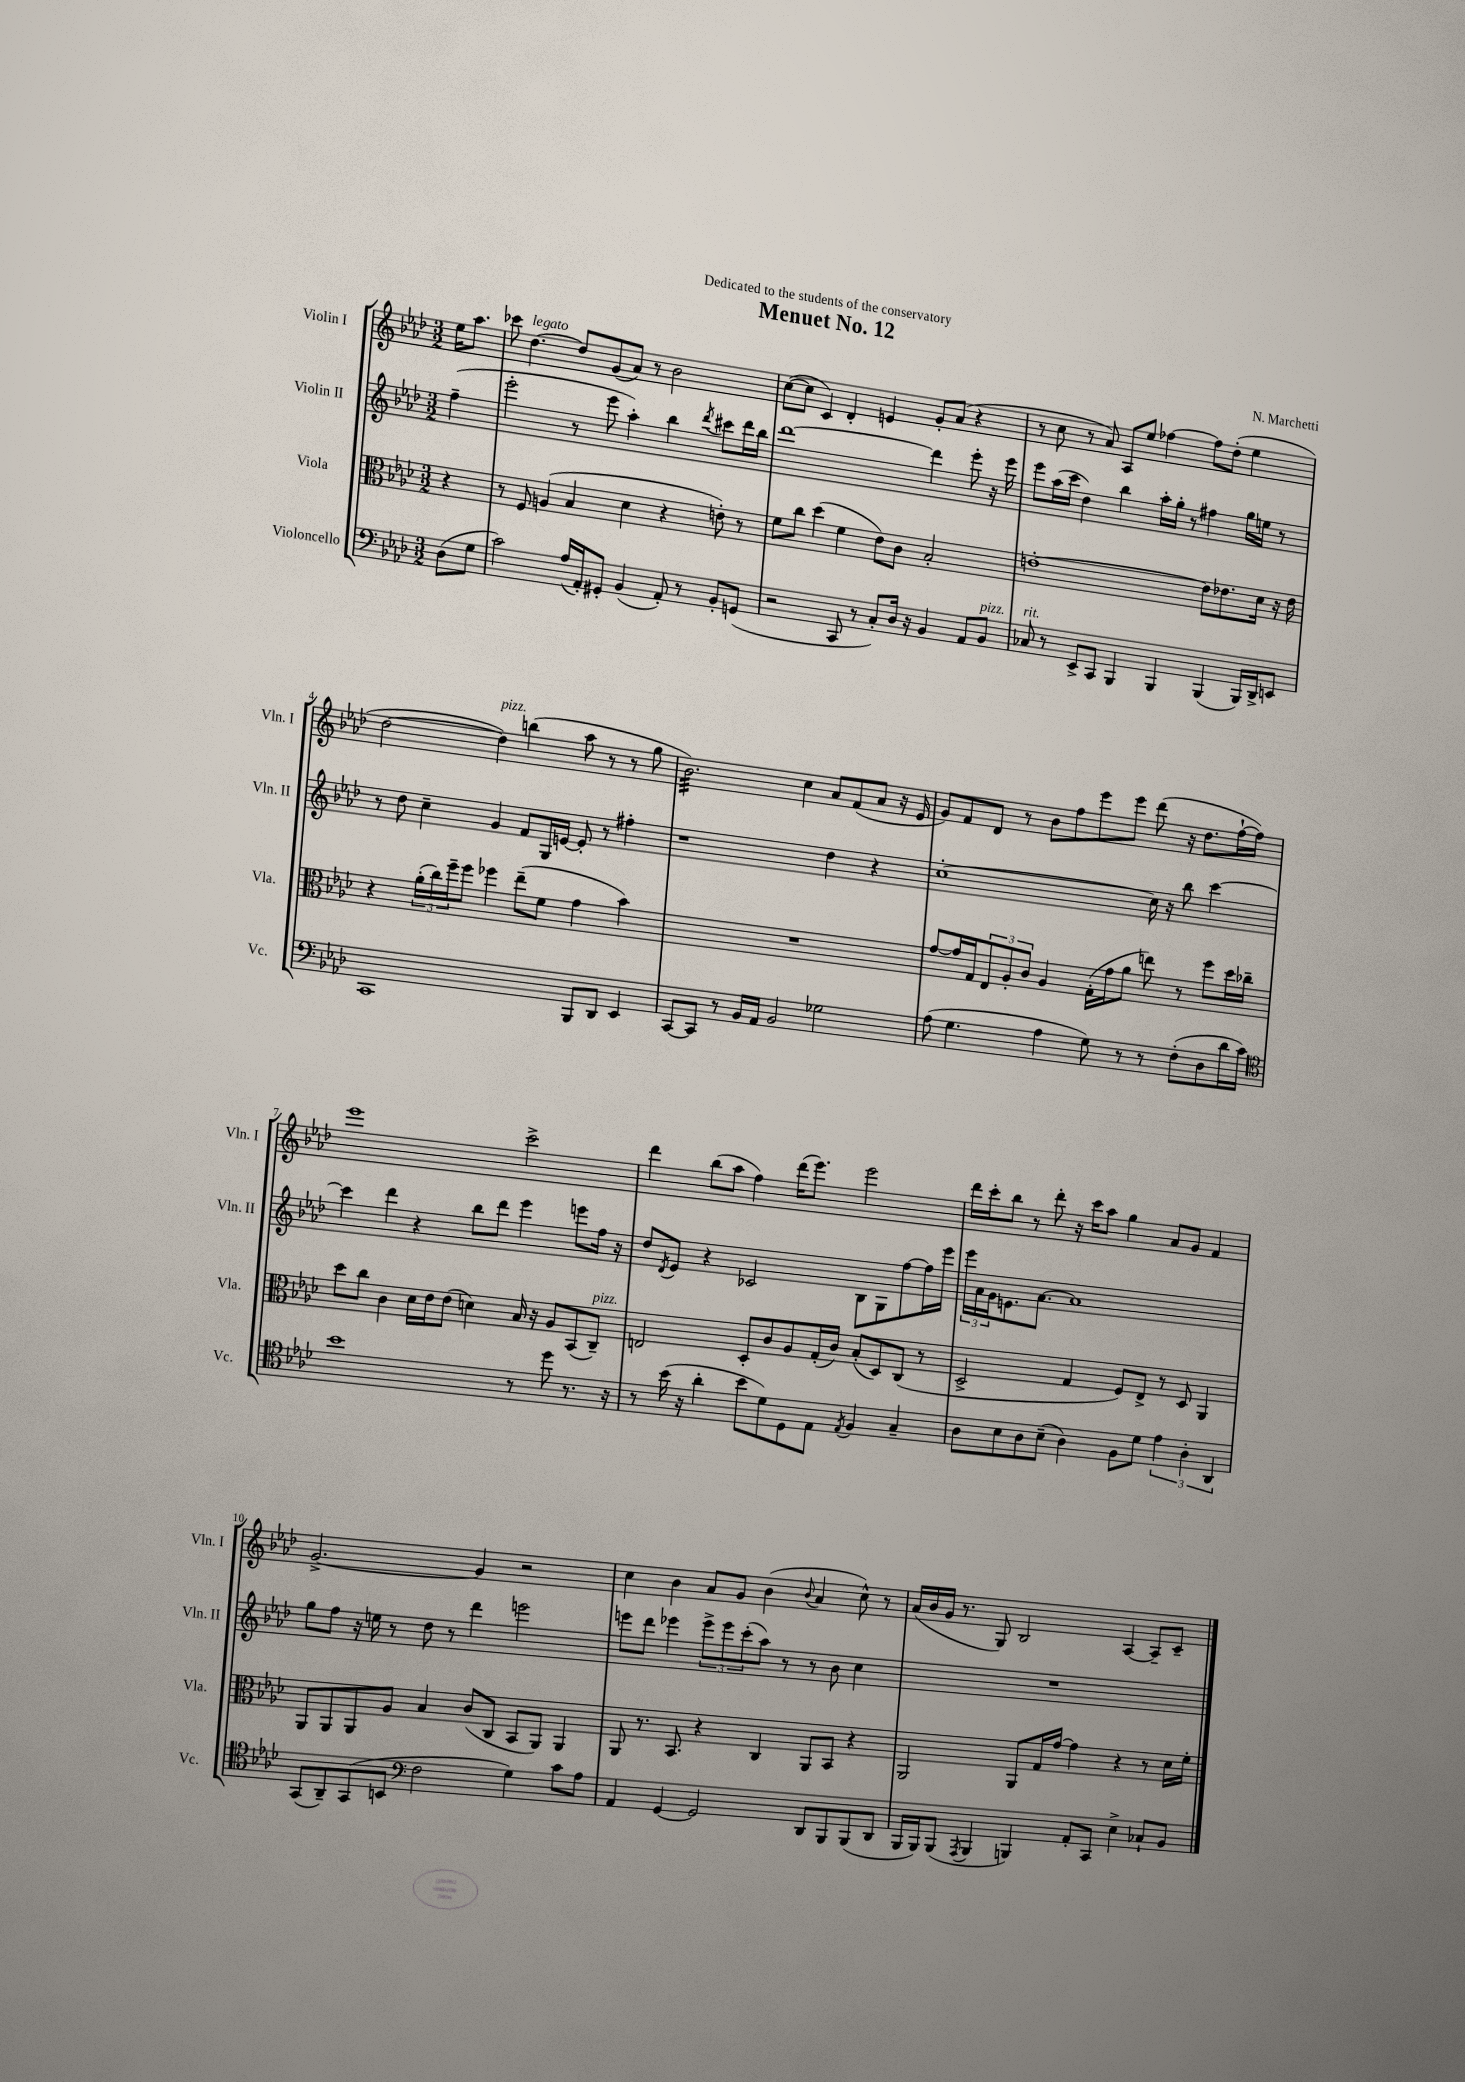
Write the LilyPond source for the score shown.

\header { title = "Menuet No. 12" composer = "N. Marchetti" dedication = "Dedicated to the students of the conservatory" }
<<
\new StaffGroup <<
\new Staff = "s0" \with { instrumentName = "Violin I" shortInstrumentName = "Vln. I" } {
    \clef treble \key aes \major \numericTimeSignature \time 3/2 \partial 4
    ees''16 aes''8. |
    ces'''8 des''4.~^\markup { \italic "legato" } des''8 g'8( aes'8) r8 bes'2 |
    c''8~( c''8 c'4) des'4-. e'4 g'8-. aes'8( r4 |
    r8 c''8 r8 aes'8) aes8 ees''8 fes''4~ fes''8 des''8-.( ees''4 |
    des''2~ des''4^\markup { \italic "pizz." }) b''4( aes''8 r8 r8 g''8 |
    bes'2.:32) c''4 aes'8 f'8( aes'8 r16 ees'16 |
    g'8) f'8 des'8 r8 bes'8 f''8 ees'''8 ees'''8 des'''8( r16 des''8. f''16~-! f''16) |
    ees'''1 c'''2-> |
    des'''4 bes''8( aes''8 f''4) des'''16( ees'''8.) ees'''2 |
    des'''16 c'''16-. bes''8 r8 des'''8-. r16 c'''16 aes''8 g''4 aes'8 g'8 f'4 |
    g'2.~-> g'4 r2 |
    c''4 bes'4 aes'8 g'8 bes'4( \appoggiatura { bes'8 } aes'4 c''8-^) r8 |
    aes'16( bes'16 g'16 r8. g8) bes2 aes4~ aes8-- c'8-- \bar "|." |
}
\new Staff = "s1" \with { instrumentName = "Violin II" shortInstrumentName = "Vln. II" } {
    \clef treble \key aes \major \numericTimeSignature \time 3/2 \partial 4
    f''4--( |
    ees'''2-. r8 ees'''8 aes''4-.) bes''4 \acciaccatura { des'''8 } cis'''8 des'''16 bes''16 |
    des'''1~ des'''4 ees'''8-. r16 ees'''16 |
    ees'''8 aes''16( c'''16 des''4) bes''4 aes''16-. g''16-. r8 fis''4 g''16 e''16 r8 |
    r8 des''8 c''4-- g'4 f'8 g16 e'16~ e'8-. r8 fis''4-. |
    r1 des''4 r4 |
    c''1~-. c''16 r16 bes''8 c'''4~ |
    c'''4 des'''4 r4 bes''8 des'''8 ees'''4 e'''8 f''16 r16 |
    des''8 \acciaccatura { des'8 } ees'8 r4 ces'2 bes8 g8 f''8~ f''16 ees'''16 |
    \tuplet 3/2 { ees'''16 aes'16 g'16 } e'8. aes'8.~ aes'1 |
    g''8 f''8 r16 e''16 r8 des''8 r8 des'''4 e'''2 |
    e'''8 des'''8 ees'''4 \tuplet 3/2 { ees'''8-> ees'''8 c'''8-.( } aes''8) r8 r8 bes'8 c''4 |
    R1. \bar "|." |
}
\new Staff = "s2" \with { instrumentName = "Viola" shortInstrumentName = "Vla." } {
    \clef alto \key aes \major \numericTimeSignature \time 3/2 \partial 4
    r4 |
    r8 f8 a4( bes4 des'4 r4 e'8-.) r8 |
    f'8 c''8 des''4( f'4 ees'8) c'8 bes2-. |
    e'1~-. e'8 ees'8. des'16 r16 ees'16 |
    r4 \tuplet 3/2 { aes'16-.( c''16) f''16-- } f''8 fes''4 ees''8--( f'8 g'4 bes'4) |
    R1. |
    g'8~ g'16 g16 \tuplet 3/2 { ees8 aes8-. c'8 } aes4 g16-.( g'16 aes'8 e''8) r8 f''8 des''16 ces''16-- |
    des''8 c''8 c'4 des'16 ees'16 ees'8( d'4) bes16 r16 aes8 bes,8( c8--^\markup { \italic "pizz." }) |
    e2 des8-. c'8 aes8 g16-.( c'16) bes8-.( des8) c8( r8 |
    des2-> g4 f8) ees8-> r8 des8 aes,4 |
    aes,8 aes,8 aes,8 aes8 bes4 c'8( c8 bes,8 aes,8) aes,4 |
    aes,8 r8. bes,8. r4 c4 aes,8 bes,8 r4 |
    aes,2 aes,8 g16 g'16~ g'4 r4 r8 des'16 f'16-. \bar "|." |
}
\new Staff = "s3" \with { instrumentName = "Violoncello" shortInstrumentName = "Vc." } {
    \clef bass \key aes \major \numericTimeSignature \time 3/2 \partial 4
    des8( g8 |
    c'2) aes16( aes,16-.) gis,8-. bes,4( aes,8-.) r8 bes,8-. g,8( |
    r2 c,8 r8 c8-.) des16 r16 bes,4 aes,8 bes,8^\markup { \italic "pizz." } |
    ces8^\markup { \italic "rit." } r8 ees,8-> c,8 bes,,4 bes,,4 bes,,4( bes,,16) des,16-> e,8 |
    c,1 bes,,8 des,8 ees,4 |
    c,8~ c,8 r8 bes,16 aes,16 bes,2 ges2 |
    aes8( g4. aes4 g8) r8 r8 f8-.( des8 des'16 c'16) |
    \clef tenor bes'1 r8 des''8 r8. r16 |
    r8 bes'16( r16 aes'4-. bes'8 des'8) des8 ees8 \acciaccatura { ees8 } f4 g4-- |
    aes8 bes8 aes8 bes8--( aes4) f8 des'8 \tuplet 3/2 { ees'4 aes4-. aes,4 } |
    g,8( aes,8--) g,8( b,8 \clef bass f2 g4) c'8 aes8 |
    aes,4 g,4~ g,2 des,8 bes,,8 bes,,8( des,8 |
    bes,,16 bes,,16) bes,,8( \acciaccatura { aes,,8 } bes,,4 b,,4) aes,8-. c,8 ees4-> ces8-! bes,8 \bar "|." |
}
>>
>>
